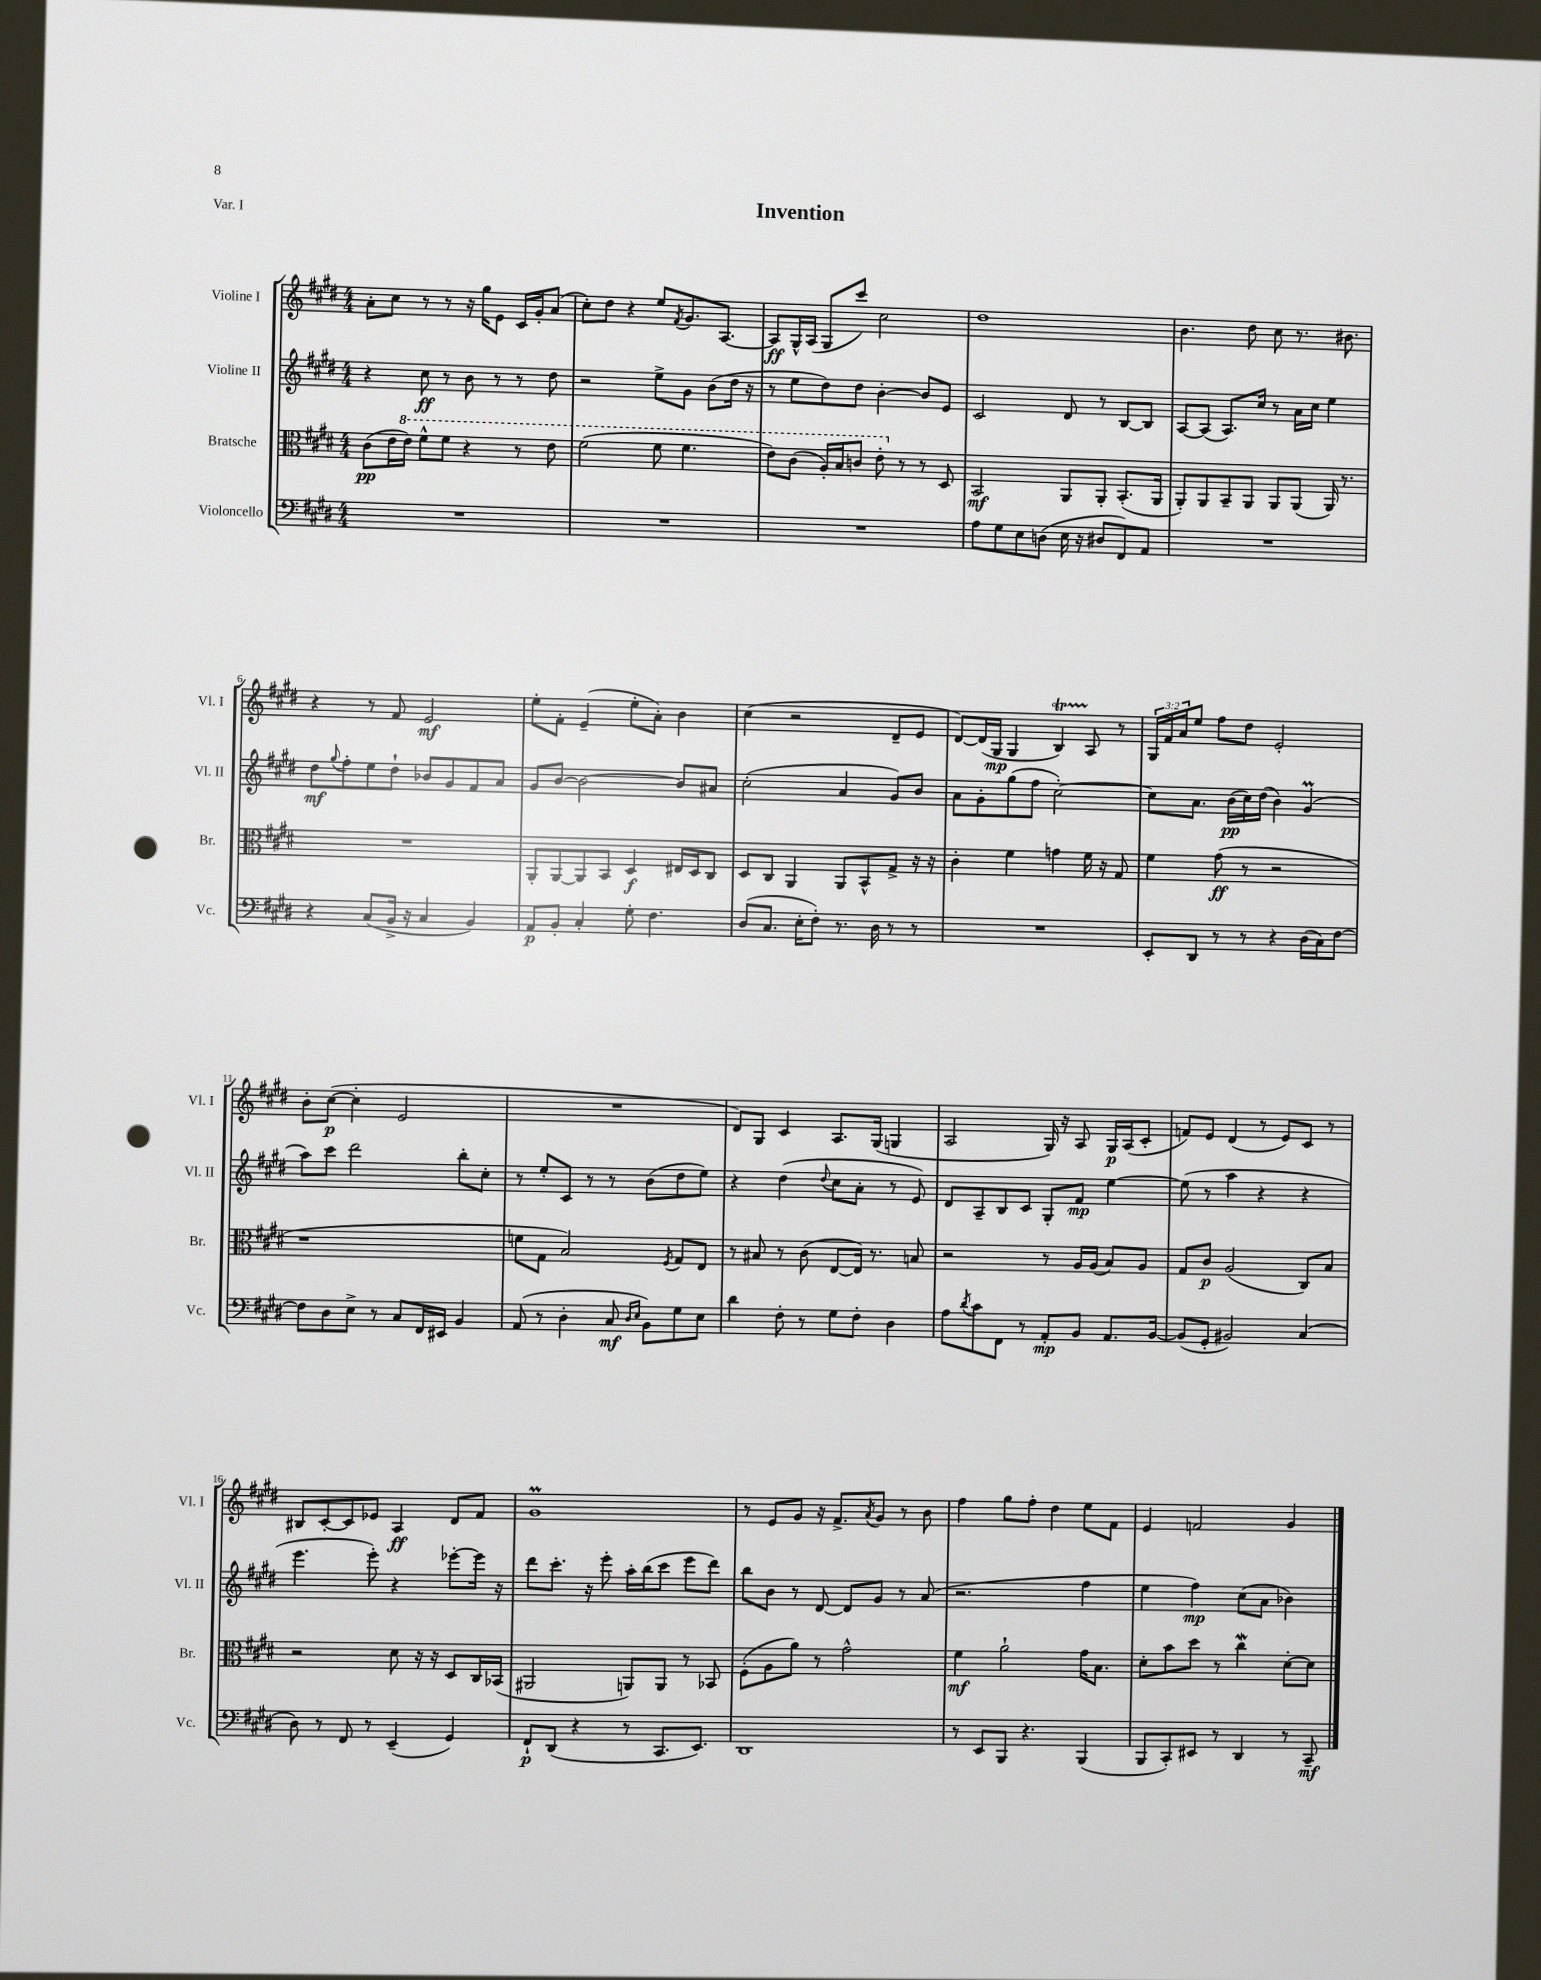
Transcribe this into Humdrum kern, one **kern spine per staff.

**kern	**kern	**kern	**kern
*staff4	*staff3	*staff2	*staff1
*clefF4	*clefC3	*clefG2	*clefG2
*k[f#c#g#d#]	*k[f#c#g#d#]	*k[f#c#g#d#]	*k[f#c#g#d#]
*M4/4	*M4/4	*M4/4	*M4/4
1r	(8c#	4r	8a'
.	16e	.	8cc#
.	16ee)	.	.
.	8ff#^^	8cc#	8r
.	8ff#	8r	8r
.	4r	8b	16r
.	.	.	16gg#
.	.	8r	8e
.	8r	8r	16c#
.	.	.	16g#'
.	8ee	8dd#	(8a
=	=	=	=
1r	(2ff#	2r	8cc#')
.	.	.	8dd#
.	.	.	4r
.	8ff#	8ee^	8ee
.	.	.	8qf#
.	4.ff#	8g#	8.g#
.	.	(8b	.
.	.	.	[8.A
.	.	16dd#	.
.	.	16r	.
=	=	=	=
1r	8ee)	8r	8A]
.	(8cc#	8ee	16G#^^
.	.	.	(16A
.	16a')	8dd#)	8G#
.	16b	.	.
.	8cc	8dd#	8ccc#)
.	8ee'	[4b'	2cc#
.	8r	.	.
.	8r	8b]	.
.	8D#	8e	.
=	=	=	=
8A	2BB	2c#	1dd#
8G#	.	.	.
8E	.	.	.
(8D	.	.	.
16E	8AA	8d#	.
16r	.	.	.
8D#	8AA'	8r	.
8FF#)	(8.BB'	[8B	.
8AA	.	8B]	.
.	16AA	.	.
=	=	=	=
1r	8AA')	[8A	4.b
.	8AA	(8A]	.
.	8BB~	8.A)	.
.	8AA	.	8dd#
.	.	16cc#	.
.	8AA	8r	8cc#
.	(8AA	16a	8.r
.	.	16cc#	.
.	16AA)	4ee	.
.	8.r	.	8.b#
=	=	=	=
4r	1r	8dd#	4r
.	.	8qqgg#	.
.	.	8ff#'	.
(8C#	.	8ee	8r
16BB^	.	8dd#`	8f#
16r	.	.	.
4C#	.	8b-	2e
.	.	8g#	.
4BB)	.	8f#	.
.	.	8a	.
=	=	=	=
8AA	8AA'	8g#	8ee'
8BB'	[8AA	[8b	8f#'
4C#'	8AA]	2b_	(4e~
.	8BB	.	.
8G#'	4D#	.	8ee'
4.F#	.	.	8a')
.	16E#	8b]	4b
.	16D#	.	.
.	8C#	8a#	.
=	=	=	=
(8D#	8D#	(2cc#'	(4cc#
8.C#	8C#	.	.
.	4AA	.	2r
16E'	.	.	.
8F#')	.	.	.
8.r	8AA	4a	.
.	8BB^^	.	.
16D#	.	.	.
8r	8G#^	8g#)	8d#~
8r	16r	8b	8e
.	16r	.	.
=	=	=	=
1r	4c#'	8a	[8d#)
.	.	8g#'	(16d#]
.	.	.	16G#
.	4f#	(8gg#	4G#
.	.	8ff#	.
.	4g	[2cc#')	4B)
.	16f#	.	8A
.	16r	.	.
.	8G#	.	8r
=	=	=	=
8EE'	4f#	8cc#]	24G#
.	.	.	24f#
.	.	.	24a
8DD#	.	8.a	8ee
8r	(8g#	.	8ff#
.	.	(16b	.
8r	8r	16cc#)	8dd#
.	.	(16dd#	.
4r	2r	4b)	2e'
(16D#	.	(4g#	.
16C#)	.	.	.
[8F#	.	.	.
=	=	=	=
8F#]	1r	8aa)	8b'
8D#	.	8ccc#	([8cc#
8E^	.	2ddd#	4cc#']
8r	.	.	.
8C#	.	.	2e
16FF#	.	.	.
16EE#	.	.	.
4BB	.	8bb'	.
.	.	8cc#'	.
=	=	=	=
(8AA	8f	8r	1r
8r	8G#	8ee'	.
4D#'	2B)	8c#	.
.	.	8r	.
8C#	.	8r	.
16qqD#	.	.	.
16qqE	.	.	.
8BB)	.	(8b	.
.	8qF#	.	.
8G#	8G#	8dd#	.
8E	8E	8ee)	.
=	=	=	=
4d#	8r	4r	8d#)
.	8B#	.	8G#
8F#'	8r	(4dd#	4c#
8r	(8c#	.	.
.	.	8qqdd#	.
8G#	[8E	8cc#	8.A
8F#'	16E])	8a'	.
.	8.r	.	(16G#
4D#	.	8r	4G
.	8B	8e)	.
=	=	=	=
8A	2r	8d#	2A
8qd#	.	.	.
8c#	.	8A~	.
8FF#	.	8B	.
8r	.	8c#	.
8AA'	8r	8G#'	16G#)
.	.	.	16r
8BB	16A	8f#	8A
.	(16A	.	.
8.AA	8B)	[4ee	16G#
.	.	.	(16A
.	8A	.	8c#'
[16BB	.	.	.
=	=	=	=
(8BB]	8G#	(8ee]	8f)
8GG#'	8c#	8r	8e
2BB#)	(2A	4aa	(4d#
.	.	4r	8r
.	.	.	8e)
(4C#	8C#)	4r	8c#
.	8B	.	8r
=	=	=	=
8D#)	2r	4.eee	8B#
8r	.	.	[8c#'
8FF#	.	.	8c#]
8r	.	8eee')	8e-
(4EE~	8d#	4r	4A
.	16r	.	.
.	16r	.	.
4GG#)	8D#	[8eee-'	8d#
.	16C#	16eee-]	8f#
.	(16BB-	16r	.
=	=	=	=
8FF#`	2AA#	8ddd#	1g#
(8DD#	.	8.ccc#'	.
4r	.	.	.
.	.	16r	.
.	.	8eee'	.
8r	8AA)	16aa'	.
.	.	(16bb	.
8.CC#	8AA	8ccc#	.
.	8r	8eee	.
8.EE)	.	.	.
.	8BB-	8ddd#)	.
=	=	=	=
1DD#	(8F#'	8bb	8r
.	8A	8b	8e
.	8a)	8r	8g#
.	8r	[8d#	16r
.	.	.	8.f#^
.	2g#^^	8d#]	.
.	.	.	8qa
.	.	8g#	8g#
.	.	8r	8r
.	.	(8a	8b
=	=	=	=
8r	4f#	2.r	4ff#
8EE	.	.	.
8BBB	2a`	.	8gg#
4.r	.	.	8ff#'
.	.	.	4dd#
(4BBB	16g#	4ff#	8ee
.	8.B	.	.
.	.	.	8f#
=	=	=	=
8BBB	8d#'	4ee	4e
8CC#')	8b	.	.
8EE#	8dd#	4ff#)	2f
8r	8r	.	.
4DD#	4cc#	(8cc#	.
.	.	8a	.
8r	[8d#'	4b-)	4g#
8CC#~	8d#]	.	.
==	==	==	==
*-	*-	*-	*-
